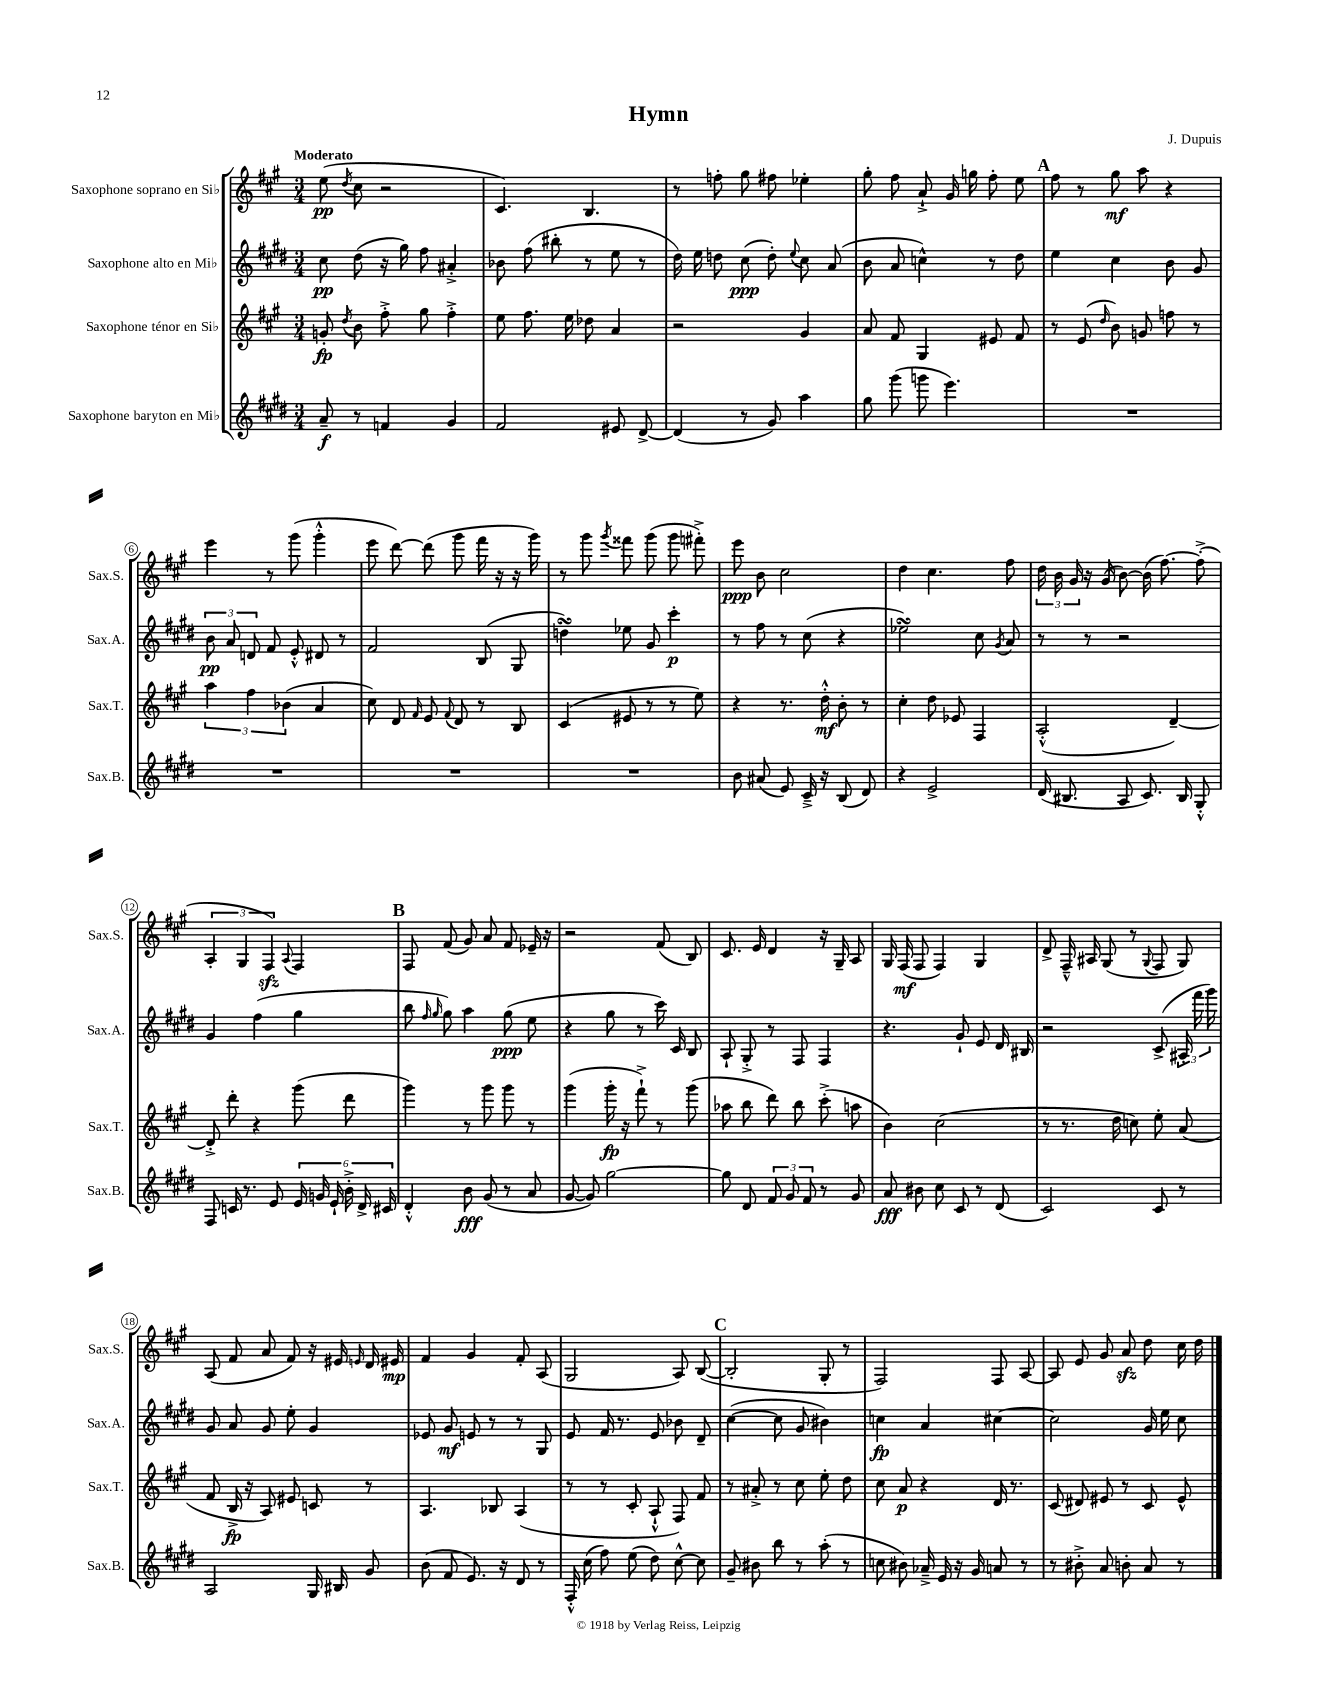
\header { title = "Hymn" composer = "J. Dupuis" }
<<
\new StaffGroup <<
\new Staff = "s0" \with { instrumentName = "Saxophone soprano en Sib" shortInstrumentName = "Sax.S." } {
    \clef treble \key a \major \numericTimeSignature \time 3/4 \tempo "Moderato"
    \autoBeamOff e''8\pp( \acciaccatura { d''8 } cis''8 r2 |
    cis'4.) b4. |
    r8 f''8-. gis''8 fis''8 ees''4-. |
    gis''8-. fis''8 a'8-!-> gis'16 g''16 fis''8-. e''8 |
    \mark \markup { \bold "A" } fis''8 r8 gis''8\mf a''8 r4 |
    e'''4 r8 gis'''8( gis'''4-.-^ |
    e'''8 d'''8~) d'''8( gis'''8 fis'''16 r16 r16 gis'''16) |
    r8 gis'''8 \acciaccatura { gis'''8 } fisis'''8 gis'''8( gis'''8 fis'''8-.->) |
    e'''8\ppp b'8 cis''2 |
    d''4 cis''4. fis''8 |
    \tuplet 3/2 { d''16 b'16 gis'16 } r16 gis'16( b'8~) b'16( fis''8.~) fis''8-.->( |
    \tuplet 3/2 { a4-. gis4 fis4\sfz) } \appoggiatura { a8 } fis4 |
    \mark \markup { \bold "B" } fis8 fis'8( gis'8) a'8 fis'8 ees'16-- r16 |
    r2 fis'8( b8) |
    cis'8. e'16 d'4 r16 gis16-- a8 |
    gis16 fis16\mf( fis8 fis4) gis4 |
    d'8-> fis16---^ ais16 gis8( r8 \appoggiatura { gis8 } fis8 gis8) |
    a8( fis'8 a'8 fis'8) r16 eis'16 \grace { e'16 } d'16 eis'16\mp |
    fis'4 gis'4 fis'8-. a8( |
    gis2 a8) b8~( |
    \mark \markup { \bold "C" } b2-. gis8-. r8 |
    fis2) fis8 a8~ |
    a8 e'8 gis'8 a'8\sfz d''8 cis''16 d''16 \bar "|." |
}
\new Staff = "s1" \with { instrumentName = "Saxophone alto en Mib" shortInstrumentName = "Sax.A." } {
    \clef treble \key e \major \numericTimeSignature \time 3/4
    \autoBeamOff cis''8\pp dis''8( r16 gis''16) fis''8 ais'4-.-> |
    bes'8 fis''8( bis''8-. r8 e''8 r8 |
    dis''16) e''16 d''8 cis''8\ppp( d''8-.) \appoggiatura { e''8 } cis''8 a'8( |
    b'8 a'8 c''4-^) r8 dis''8 |
    \mark \markup { \bold "A" } e''4 cis''4 b'8 gis'8 |
    \tuplet 3/2 { b'8\pp a'8 d'8 } fis'8 e'8-.-^ dis'8 r8 |
    fis'2 b8( gis8 |
    d''4\turn) ees''8 gis'8 cis'''4-.\p |
    r8 fis''8 r8 cis''8( r4 |
    ees''2\turn) cis''8 \acciaccatura { gis'8 } a'8 |
    r8 r8 r2 |
    gis'4 fis''4( gis''4 |
    \mark \markup { \bold "B" } b''8 \grace { fis''16 gis''16 } gis''8) a''4 gis''8\ppp( e''8 |
    r4 gis''8 r8 cis'''16) cis'16 b8 |
    a8-! gis8-.-> r8 fis8 fis4 |
    r4. gis'8-! e'8 dis'16 bis16 |
    r2 cis'8->( \tuplet 3/2 { ais16-. fis'''16 gis'''16) } |
    gis'8 a'8 gis'8 e''8-. gis'4 |
    ees'8 gis'8\mf e'8 r8 r8 gis8 |
    e'8 fis'16 r8. e'8 bes'8 dis'8-- |
    \mark \markup { \bold "C" } cis''4~( cis''8 gis'8 bis'4) |
    c''4\fp a'4 cis''4~ |
    cis''2 gis'16 e''16 cis''8 \bar "|." |
}
\new Staff = "s2" \with { instrumentName = "Saxophone ténor en Sib" shortInstrumentName = "Sax.T." } {
    \clef treble \key a \major \numericTimeSignature \time 3/4
    \autoBeamOff g'8-.\fp \acciaccatura { d''8 } b'8 fis''8-.-> gis''8 fis''4-.-> |
    e''8 fis''8. e''16 des''8 a'4 |
    r2 gis'4 |
    a'8 fis'8 gis4 eis'8 fis'8 |
    \mark \markup { \bold "A" } r8 e'8( \grace { d''16 } b'8) g'8 f''8 r8 |
    \tuplet 3/2 { a''4 fis''4 bes'4( } a'4 |
    cis''8) d'8 \grace { fis'16 } e'8 \appoggiatura { fis'8 } d'8 r8 b8 |
    cis'4( eis'8 r8 r8 e''8) |
    r4 r8. d''16-.-^\mf b'8-. r8 |
    cis''4-. d''8 ees'8 fis4 |
    a2-.-^( d'4~--) |
    d'8-.-> d'''8-. r4 gis'''8( d'''8 |
    \mark \markup { \bold "B" } gis'''4) r8 gis'''8 gis'''8 r8 |
    gis'''4( gis'''16-.\fp r16 fis'''8-!->) r8 gis'''8( |
    aes''8 b''8 d'''8) b''8 cis'''8-.->( a''8 |
    b'4) cis''2( |
    r8 r8. d''16 c''8) e''8-. a'8( |
    fis'8 b16->\fp r16 a8) eis'8 c'8 r8 |
    a4. bes8 a4( |
    r8 r8 cis'8-. a8-!-^ fis8) fis'8 |
    \mark \markup { \bold "C" } r8 ais'8-.-> r8 cis''8 e''8-. d''8 |
    cis''8 a'8\p r4 d'16 r8. |
    cis'8( dis'8) eis'8 r8 cis'8 eis'8-^ \bar "|." |
}
\new Staff = "s3" \with { instrumentName = "Saxophone baryton en Mib" shortInstrumentName = "Sax.B." } {
    \clef treble \key e \major \numericTimeSignature \time 3/4
    \autoBeamOff a'8--\f r8 f'4 gis'4 |
    fis'2 eis'8 dis'8~-> |
    dis'4( r8 gis'8) a''4 |
    gis''8 gis'''8( g'''8 e'''4.) |
    \mark \markup { \bold "A" } R2. |
    R2. |
    R2. |
    R2. |
    b'8 ais'8( e'8) cis'16---> r16 b8( dis'8) |
    r4 e'2-> |
    dis'16( bis8. a8 cis'8.) bis16 gis8-.-^ |
    fis8 c'16 r8. e'8 \tuplet 6/4 { e'16 g'16 e'16-! b'16-.-> dis'16-> cis'16 } |
    \mark \markup { \bold "B" } dis'4-.-^ b'8\fff gis'8( r8 a'8 |
    gis'8~ gis'8) gis''2~ |
    gis''8 dis'8 \tuplet 3/2 { fis'8 gis'8 fis'8 } r8 gis'8 |
    a'8\fff bis'8 cis''8 cis'8 r8 dis'8( |
    cis'2) cis'8 r8 |
    a2 gis16 bis16 gis'8 |
    b'8( fis'8 e'8.) r16 dis'8 r8 |
    fis16-.-^ cis''16( fis''8) e''8( dis''8) cis''8~-^ cis''8 |
    \mark \markup { \bold "C" } gis'8-- bis'8 b''8 r8 a''8-.( r8 |
    c''8 bis'8) aes'16---> e'16 r16 gis'16 a'8 r8 |
    r8 bis'8-.-> a'8 b'8-. a'8 r8 \bar "|." |
}
>>
>>
\layout { \context { \Score \override BarNumber.stencil = #(make-stencil-circler 0.1 0.3 ly:text-interface::print) } }
